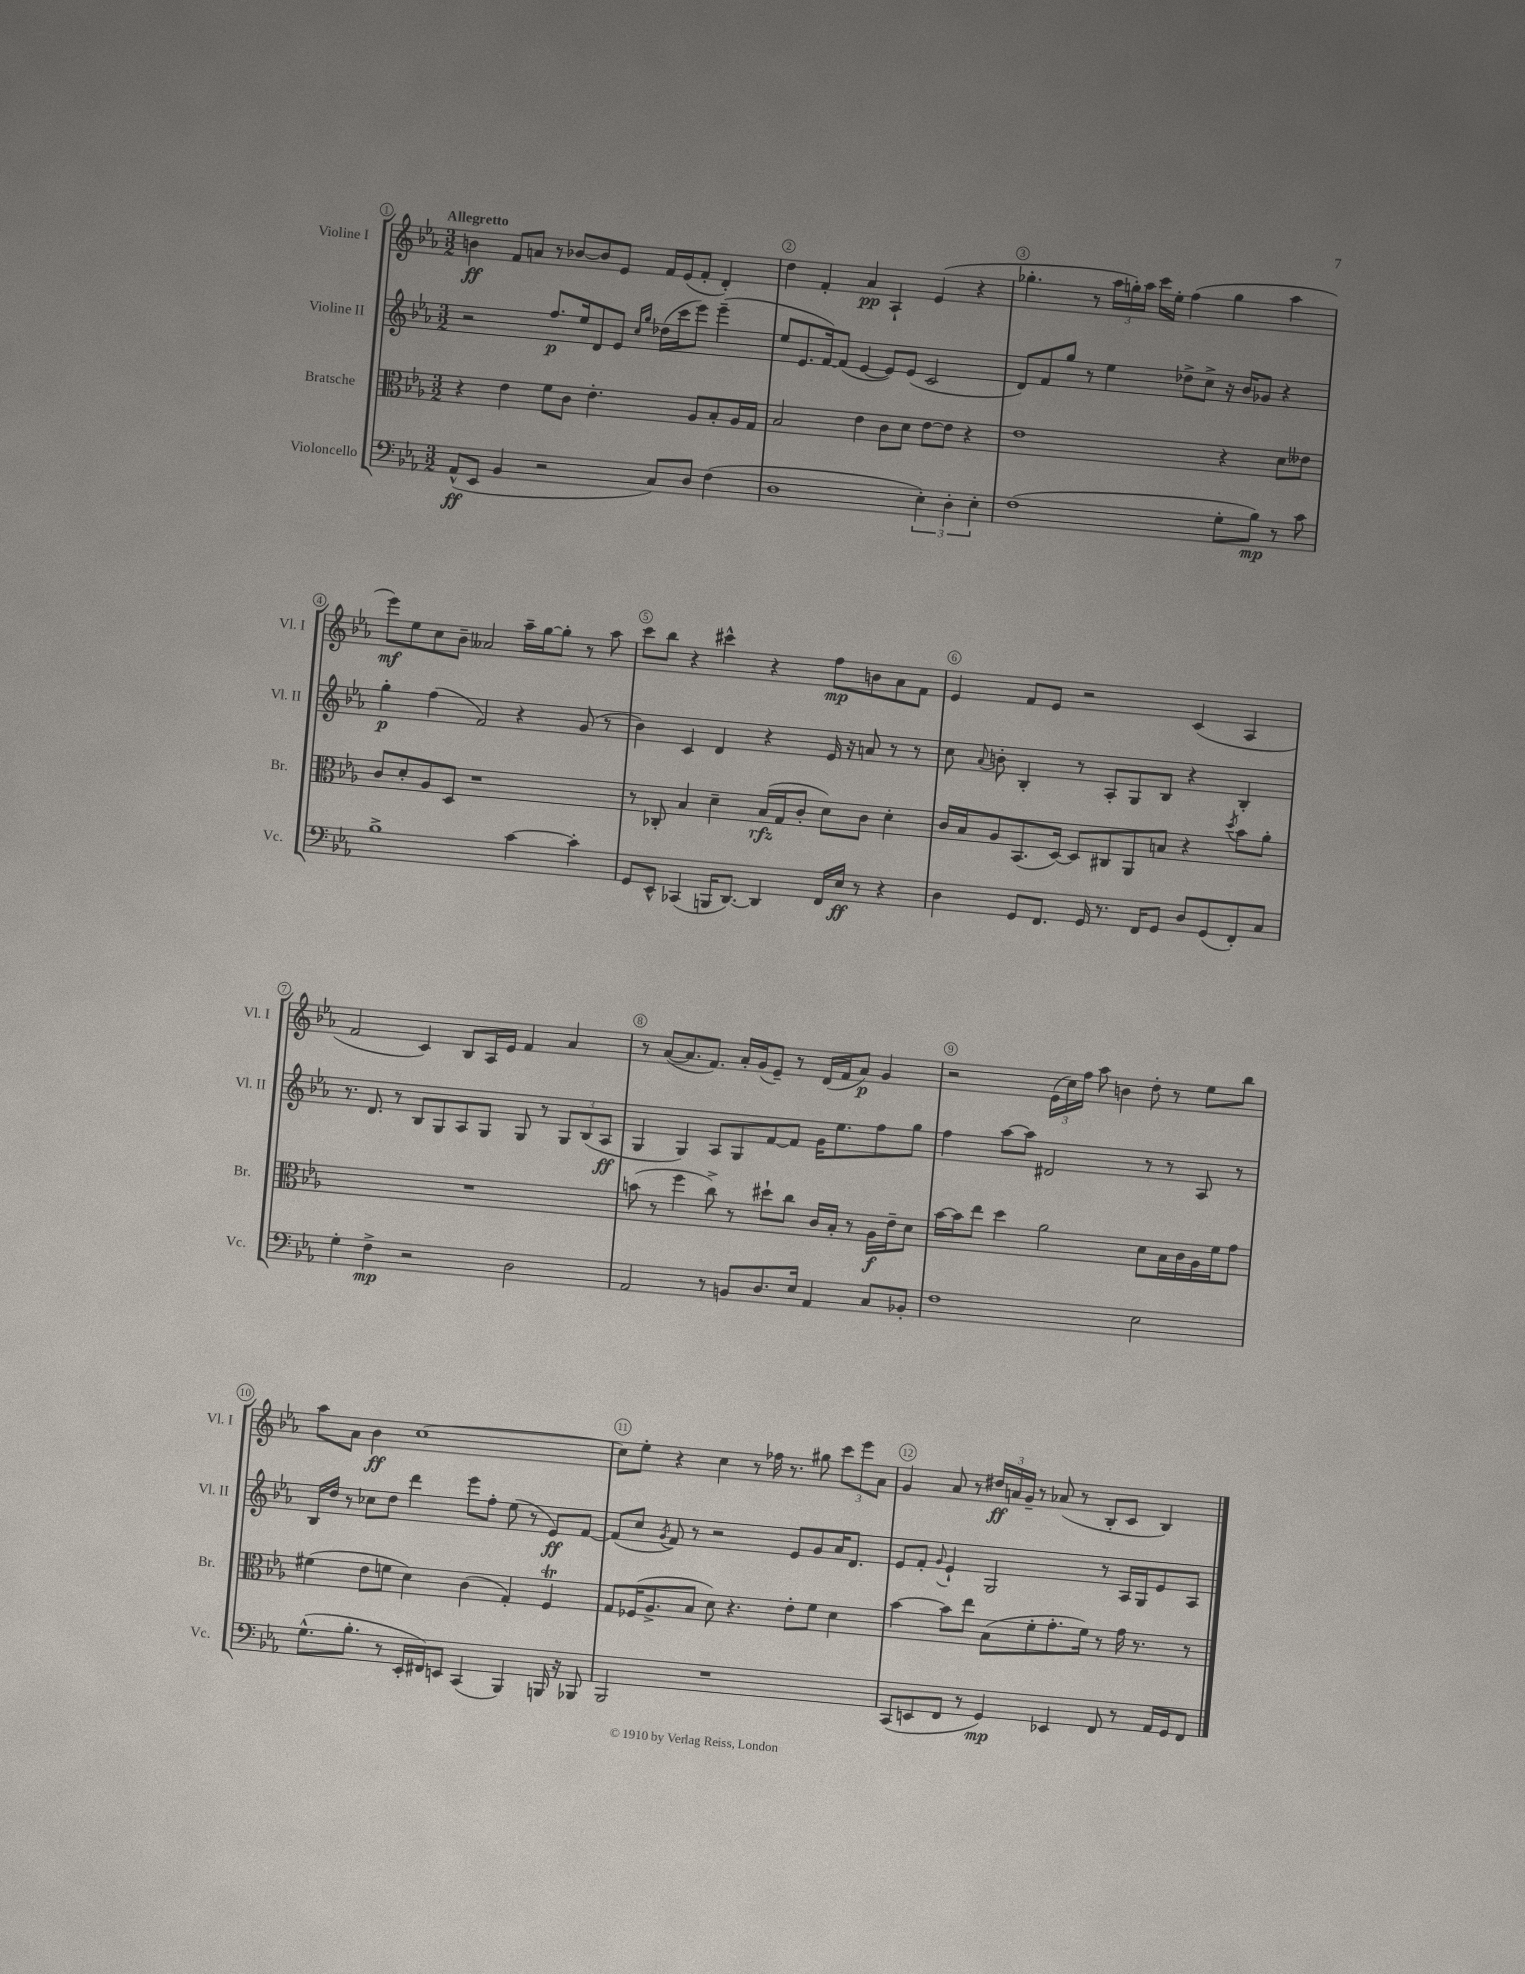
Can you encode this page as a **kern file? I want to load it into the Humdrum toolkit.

**kern	**kern	**kern	**kern
*staff4	*staff3	*staff2	*staff1
*clefF4	*clefC3	*clefG2	*clefG2
*k[b-e-a-]	*k[b-e-a-]	*k[b-e-a-]	*k[b-e-a-]
*M3/2	*M3/2	*M3/2	*M3/2
(8AA-^^	4r	2r	4b
8EE-	.	.	.
4BB-	4e-	.	8f
.	.	.	8a
2r	8f	8.ff	8r
.	8c	.	[8b-
.	.	16ee-	.
.	4.e-'	8d	8b-]
.	.	8e-	8e-
.	.	16qqcc	.
.	.	16qqgg	.
8C)	.	(16dd-	16f
.	.	16ccc	(16e-
8D	8A-	8eee-)	8f'
(4F	8B-'	(4eee-~	4d')
.	16A-	.	.
.	16G	.	.
=	=	=	=
1D	2B-	8ee-	4dd
.	.	8.e-	.
.	.	.	4f'
.	.	[16f)	.
.	.	(8f]	.
.	4e-	[4e-	4a-
.	8c	8e-])	4A-`
.	8d	(8e-	.
6E-')	[8e-	2c	(4e-
.	8e-]	.	.
6D'	.	.	.
.	4r	.	4r
6E-'	.	.	.
=	=	=	=
(1F	1e-	8d)	4.gg-'
.	.	8f	.
.	.	8gg	.
.	.	8r	8r
.	.	4ee-	24aa-
.	.	.	24gg')
.	.	.	24aa-
.	.	.	16ccc
.	.	.	16ee-'
.	.	8dd-^	(4ff
.	.	8cc^	.
8G'	4r	16r	4gg
.	.	16b-	.
8B-)	.	8g-	.
8r	8d	4r	4aa-
8c	8e--	.	.
=	=	=	=
1B-^	8c	4gg'	8eee-)
.	8d'	.	8ee-
.	8A-	(4ff	8cc
.	8D	.	8b-~
.	1r	2f)	2a--
[4c	.	4r	16aa-~
.	.	.	[16gg
.	.	.	8gg']
4c']	.	(8g	8r
.	.	8r	8aa-
=	=	=	=
8GG	8r	4b-)	8ccc
8EE-^^	8C-'	.	8bb-
(4CC-	4B-	4c	4r
16BBB	4d~	4d	4ccc#^^
[8.DD)	.	.	.
4DD]	(16B-	4r	4r
.	16G	.	.
.	8c'	.	.
16FF	8d)	16e-	8ff
16E-	.	16r	.
8r	8c	8a	8b
4r	4d'	8r	8a-
.	.	8r	8f
=	=	=	=
4D	16c	8cc	4e-
.	16B-	.	.
.	.	8qqa-	.
.	8A-	8b'	.
8GG	(8.BB-	4B-'	8f
8.FF	.	.	8e-
.	[16D)	.	.
.	8D]	8r	2r
16GG	.	.	.
8.r	8C#	8A-'	.
.	8AA-	8G	.
16FF	.	.	.
8GG	8B	8B-	.
8D	4r	4r	(4c
(8GG	.	.	.
.	8qdd	.	.
8FF')	8b-	4B-'	4A-
8C	8a-'	.	.
=	=	=	=
4G'	1.r	8.r	2f
.	.	8.d	.
4F^	.	.	.
.	.	8r	.
2r	.	8B-	4c)
.	.	8G	.
.	.	8A-	8B-
.	.	8G	16A-
.	.	.	16e-
2D	.	8G	4f
.	.	8r	.
.	.	12G	4a-
.	.	(12B-	.
.	.	12A-	.
=	=	=	=
2AA-	(8b	4G	8r
.	8r	.	([8a-
.	4ff	4G)	8.a-]
.	.	.	8.f)
8r	8cc^)	8A-	.
8BB	8r	8G	16a-'
.	.	.	(16g
8.D	8dd#`	[8f	8e-~)
.	8cc	8f]	8r
16E-	.	.	.
4AA-	16c	16g	(16d
.	16B-'	8.ee-	16f
.	8r	.	8a-)
8C	16A-	8ff	4g
.	16e-~	.	.
8BB-'	8d	8gg	.
=	=	=	=
1F	[16b-	4ff	2r
.	16b-]	.	.
.	8ee-	.	.
.	4dd	[8aa-	.
.	.	8aa-]	.
.	2a-	2d#	(24e-
.	.	.	24cc)
.	.	.	24ff
.	.	.	8aa-
.	.	.	4b
2E-	8d	8r	8dd'
.	16B-	8r	8r
.	16c	.	.
.	16A-	8A-	8ee-
.	16f	.	.
.	8g	8r	8bb-
=	=	=	=
(8.G^^	(4f#	16B-	8aa-
.	.	16dd	.
.	.	8r	8a-
8.B-'	.	.	.
.	8e-	8cc-	4b-
8r	8f	8dd	.
16EE-'	4d)	4ddd	[1cc
16FF#)	.	.	.
8EE	.	.	.
(4CC	(4c	8eee-	.
.	.	8ff'	.
4BBB-)	4G')	(8ee-	.
.	.	8r	.
16BBB	4F	8e-)	.
16r	.	.	.
8BBB-	.	[8f	.
=	=	=	=
2BBB-	8G	(8f]	8cc]
.	(16F-	8cc	8ee-'
.	8.A-^	.	.
.	.	8qg	.
.	.	8f)	4r
.	8B-	8r	.
1r	8d)	2r	4cc
.	4.r	.	.
.	.	.	8r
.	.	.	16ff-
.	.	.	8.r
.	8e-'	8e-	.
.	8f	8g	8gg#
.	4d	16a-	12ccc
.	.	8.d	.
.	.	.	12eee-
.	.	.	12a-
=	=	=	=
(8CC	[4b-	8e-	4g
8EE	.	8f'	.
.	.	8qqg	.
8FF	8b-]	4e-`	8a-
8r	8ee-	.	8r
4GG)	(8B-	2G	24dd#
.	.	.	24a
.	.	.	24g~
.	8f'	.	8r
4EE-	8.g'	.	(8a-
.	.	.	8r
.	16f)	.	.
8FF	8r	8r	8B-'
8r	16g	16A-	8c
.	8.r	16G	.
16AA-	.	8e-	4B-)
16GG	.	.	.
8FF	8r	8A-	.
==	==	==	==
*-	*-	*-	*-
